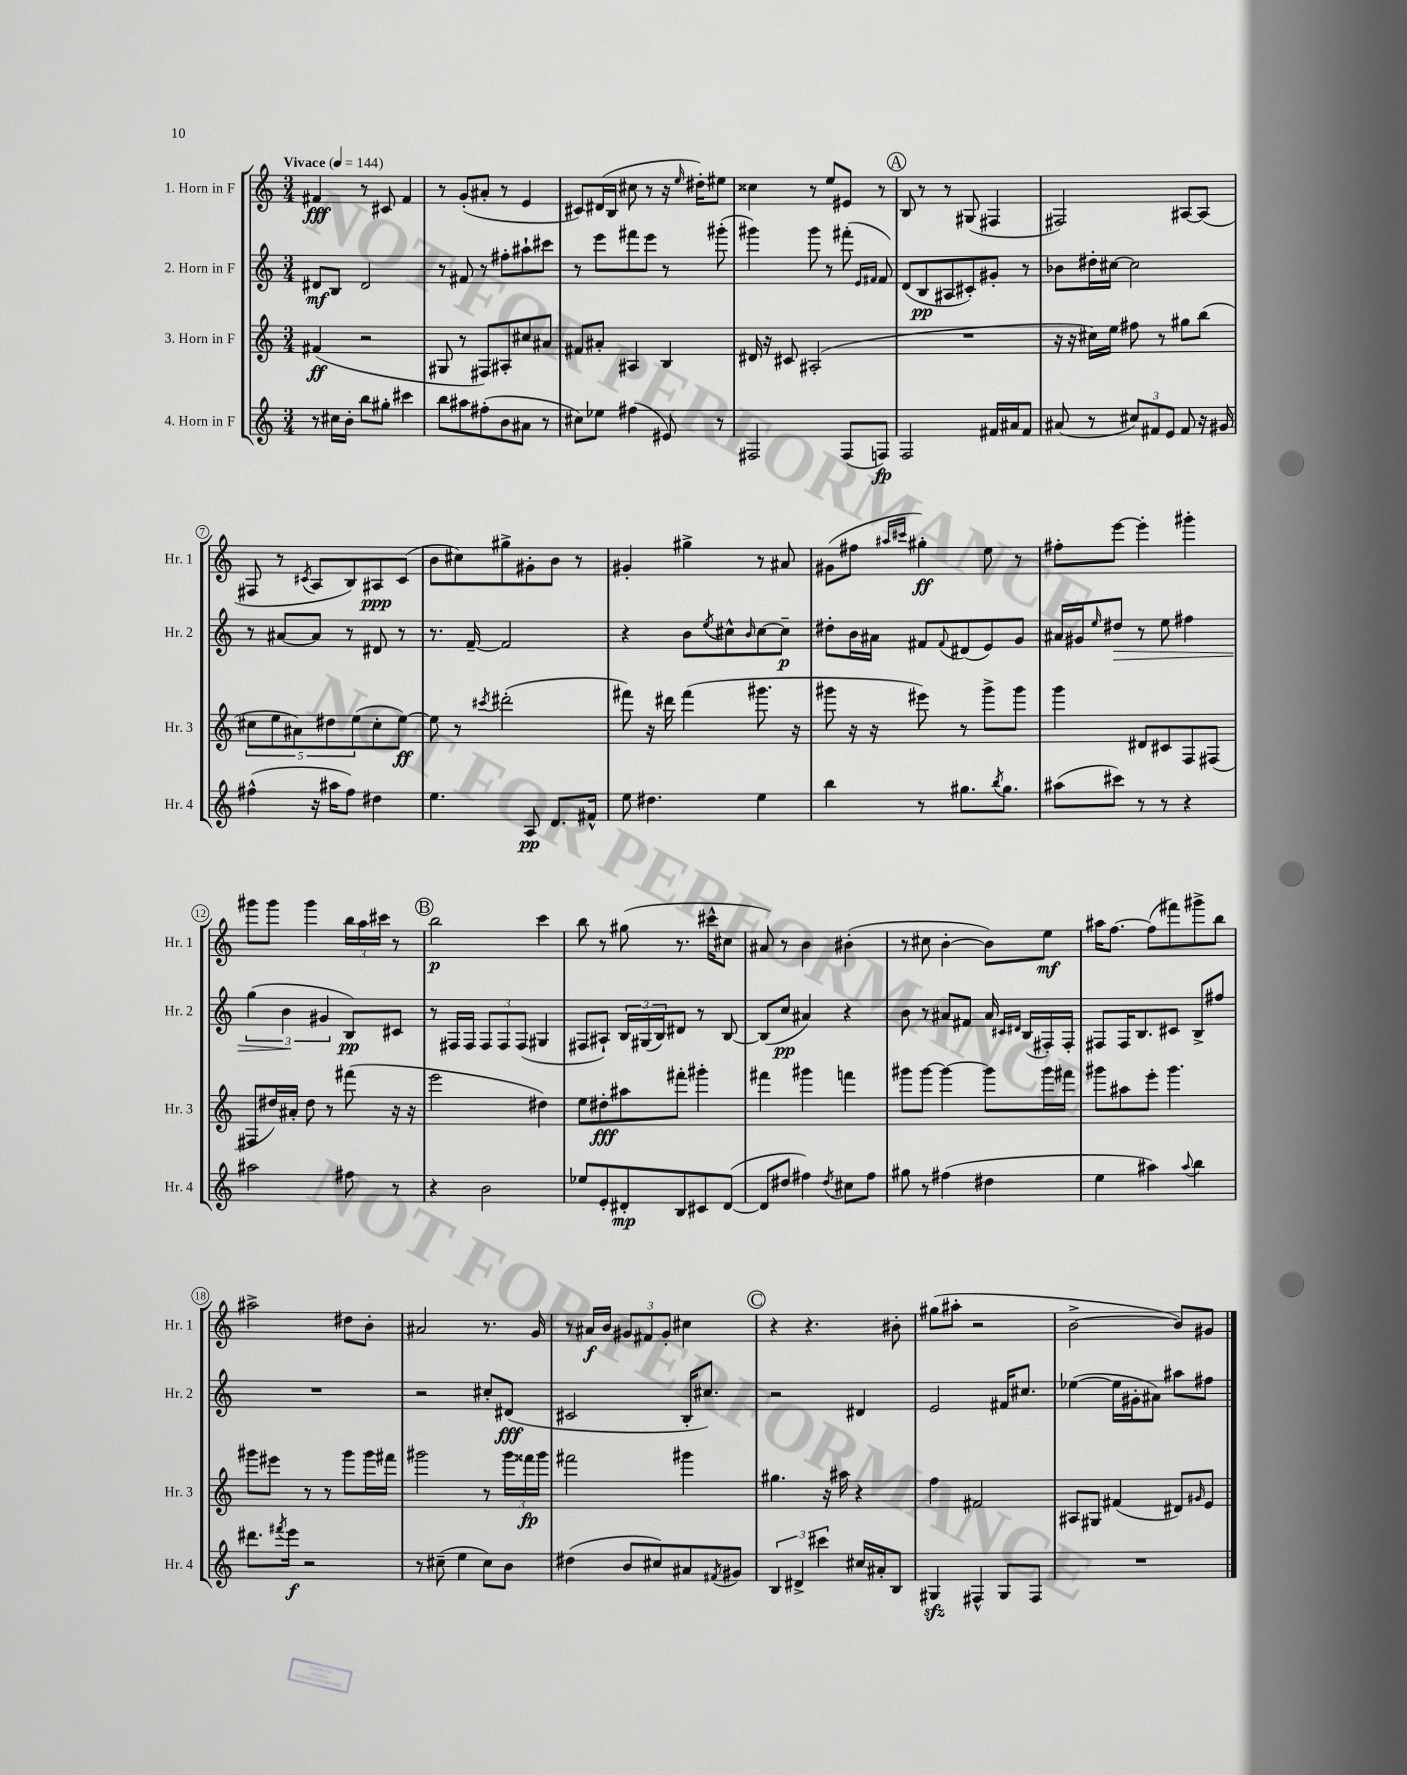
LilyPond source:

<<
\new StaffGroup <<
\new Staff = "s0" \with { instrumentName = "1. Horn in F" shortInstrumentName = "Hr. 1" } {
    \clef treble \key c \major \numericTimeSignature \time 3/4 \tempo "Vivace" 4 = 144
    fis'4\fff r8 cis'8 fis'4 |
    r8 g'8-.( ais'8-. r8 e'4 |
    cis'8) dis'16( b16 cis''8 r8 r16 \grace { e''16 } dis''16-.) eis''8 |
    cisis''4 r8 e''8 eis'8 r8 |
    \mark \markup { \circle "A" } b8 r8 r8 gis8( fis4 |
    fis2) ais8~ ais8( |
    fis8 r8 \acciaccatura { cis'8 } a8 b8) ais8\ppp cis'8( |
    b'8 cis''8) gis''8-> gis'8-. b'8 r8 |
    gis'4-. gis''4-> r8 ais'8 |
    gis'8( fis''8 \grace { ais''16 cis'''16 } gis''4-.\ff) e''8 r8 |
    fis''8-. e'''8~ e'''4-. gis'''4-. |
    gis'''8 gis'''8 gis'''4 \tuplet 3/2 { b''16 a''16 cis'''16 } r8 |
    \mark \markup { \circle "B" } b''2\p c'''4 |
    b''8 r8 gis''8( r8. cis'''16-^ cis''8 |
    ais'8) r8 b'4 bis'4-.( |
    r8 cis''8 b'4~-. b'8) e''8\mf |
    ais''16 f''8.~ f''8( fis'''8) gis'''8-> b''8 |
    ais''2-> dis''8 b'8-. |
    ais'2 r8. g'16 |
    r8 ais'16\f b'16 \tuplet 3/2 { gis'8 fis'8 gis'8-. } cis''4 |
    \mark \markup { \circle "C" } r4 r4. bis'8-. |
    gis''8( ais''8-. r2 |
    b'2~-> b'8) gis'8 \bar "|." |
}
\new Staff = "s1" \with { instrumentName = "2. Horn in F" shortInstrumentName = "Hr. 2" } {
    \clef treble \key c \major \numericTimeSignature \time 3/4
    dis'8\mf b8 dis'2 |
    r8 fis'8 r8 fis''8-. ais''8-! cis'''8 |
    r8 e'''8 fis'''8 e'''8 r8 gis'''8-.( |
    gis'''4) gis'''8 r8 fis'''8-.( \grace { e'16 fis'16 } fis'8) |
    \mark \markup { \circle "A" } d'8( b8\pp ais8 cis'8-.) gis'8-. r8 |
    bes'8 dis''16-. cis''16~ cis''2 |
    r8 ais'8~ ais'8 r8 dis'8 r8 |
    r8. f'16~-- f'2 |
    r4 b'8 \acciaccatura { e''8 } cis''8-^ \grace { b'16 } cis''8~ cis''8--\p |
    dis''8-. b'16 ais'16 fis'8 \appoggiatura { fis'8 } dis'8( e'8) g'8 |
    ais'16 gis'16 \grace { e''16 } dis''8\> r8 e''8 fis''4 |
    \tuplet 3/2 { g''4( b'4\! gis'4 } b8\pp) cis'8 |
    \mark \markup { \circle "B" } r8 fis16 fis16 \tuplet 3/2 { fis8 fis8 fis8( } gis4 |
    fis8 ais8-!) \tuplet 3/2 { b16 gis16( b16) } dis'8 r8 b8~ |
    b8( c''8\pp ais'4) r4 |
    b'8 r8 ais'8 fis'8 ais'16 \grace { cis'16 dis'16 } b16( fis16-.) fis16-. |
    fis8 fis16 b8. cis'8 b8-> fis''8 |
    R2. |
    r2 cis''8-. dis'8\fff( |
    cis'2 b16-. cis''8.) |
    \mark \markup { \circle "C" } r2 dis'4 |
    e'2 fis'16 cis''8. |
    ees''4~( ees''16 gis'16-. ais'8) ais''8 fis''8 \bar "|." |
}
\new Staff = "s2" \with { instrumentName = "3. Horn in F" shortInstrumentName = "Hr. 3" } {
    \clef treble \key c \major \numericTimeSignature \time 3/4
    fis'4\ff( r2 |
    gis8 r8 fis8) ais8-. cis''8 ais'8 |
    fis'8 ais'8-. ais4 b4 |
    dis'16 r16 cis'8 ais2-.( |
    \mark \markup { \circle "A" } R2. |
    r16 r16 cis''16) e''16 fis''8 r8 gis''8 b''8( |
    \tuplet 5/4 { cis''8 e''8 ais'8) dis''8 e''8( } cis''8-. e''8~\ff) |
    e''8 r8 \acciaccatura { cis'''8 } dis'''2-.( |
    fis'''8) r16 dis'''16 fis'''4( gis'''8. r16 |
    gis'''8 r16 r16 eis'''8) r8 gis'''8-> gis'''8 |
    g'''4 dis'8 cis'8 f8 fis8( |
    fis8 dis''16) ais'16-. dis''8 r8 fis'''8( r16 r16 |
    \mark \markup { \circle "B" } e'''2 dis''4) |
    e''8 dis''8-.\fff ais''8 fis'''8-. gis'''4-. |
    fis'''4 gis'''4 f'''4 |
    gis'''8 gis'''8~ gis'''4~ gis'''8 gis'''16 fis'''16 |
    gis'''8 ais''8 e'''8-. gis'''4. |
    gis'''8 eis'''8 r8 r8 gis'''8 gis'''16 fis'''16 |
    gis'''2 r8 \tuplet 3/2 { gis'''16 fisis'''16\fp gis'''16 } |
    fis'''2 gis'''4 |
    \mark \markup { \circle "C" } gis''4. r16 ais''16 r4 |
    f''4 fis'2 |
    ais8 gis8 fis'4( dis'8) \grace { gis'16 } e'8 \bar "|." |
}
\new Staff = "s3" \with { instrumentName = "4. Horn in F" shortInstrumentName = "Hr. 4" } {
    \clef treble \key c \major \numericTimeSignature \time 3/4
    r8 cis''16 b'16-. b''8 gis''8-. cis'''4 |
    b''8 ais''8 fis''8-.( b'8 ais'8 r8 |
    cis''8) ees''8 fis''4( eis'8) r8 |
    fis2 fis8( f8\fp) |
    \mark \markup { \circle "A" } f2 fis'16 ais'16 fis'8 |
    ais'8( r8 \tuplet 3/2 { cis''8) fis'8 e'8 } fis'8 r16 gis'16 |
    fis''4-^( r16 ais''16 fis''8) dis''4 |
    e''4. a8\pp d'8. fis'16-^ |
    e''8 dis''4. e''4 |
    b''4 r8 gis''8. \acciaccatura { b''8 } gis''8. |
    ais''8( cis'''8) r8 r8 r4 |
    ais''2 fis''8 r8 |
    \mark \markup { \circle "B" } r4 b'2 |
    ees''8 e'8-. dis'8-.\mp b8 cis'8 dis'8~( |
    dis'8 dis''8 fis''4) \acciaccatura { dis''8 } cis''8 fis''8 |
    gis''8 r8 fis''4( dis''4 |
    e''4 ais''4) \appoggiatura { ais''8 } b''4 |
    dis'''8. \acciaccatura { fis'''8 } e'''16\f r2 |
    r8 cis''8--( e''4 cis''8) b'8 |
    dis''4( b'8 cis''8) ais'8 \acciaccatura { fis'8 } gis'8 |
    \mark \markup { \circle "C" } \tuplet 3/2 { b4 dis'4-> cis'''4 } cis''16 ais'16-. b8 |
    gis4\sfz fis4-^ gis8 fis8 |
    R2. \bar "|." |
}
>>
>>
\layout { \context { \Score \override BarNumber.stencil = #(make-stencil-circler 0.1 0.3 ly:text-interface::print) } }
